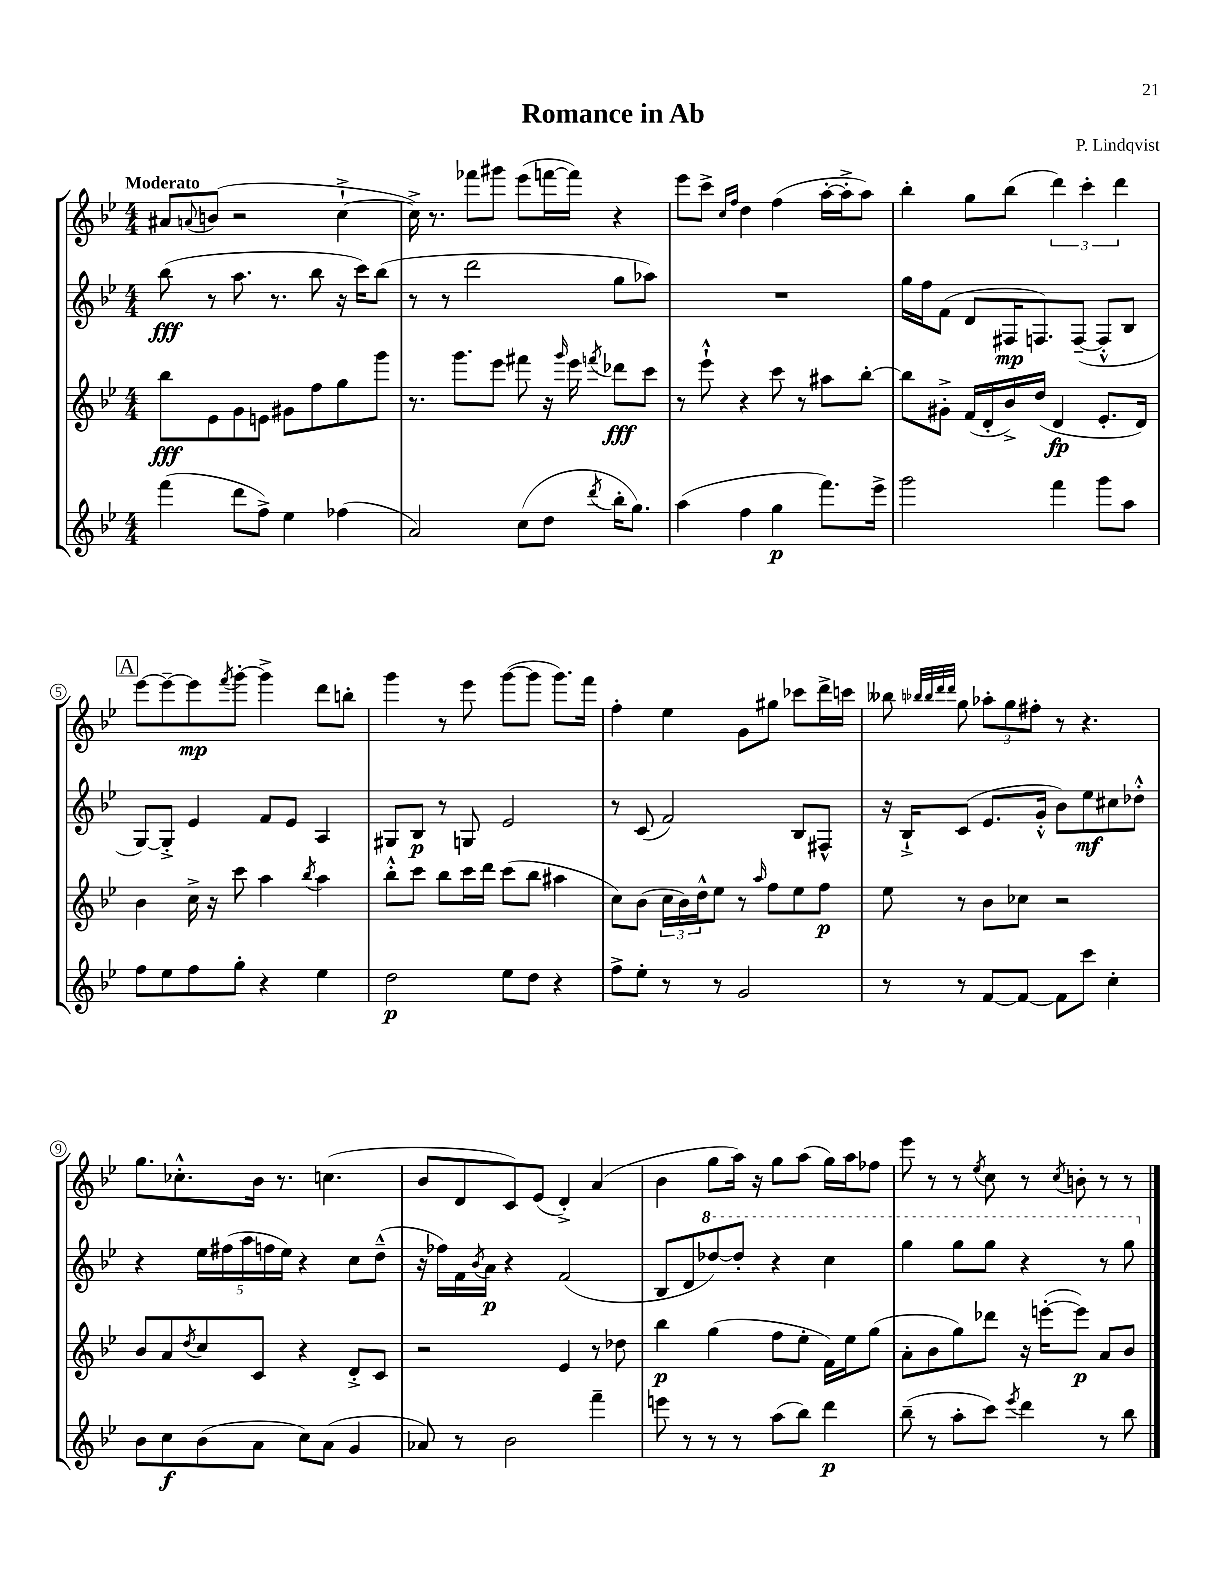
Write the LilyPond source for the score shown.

\header { title = "Romance in Ab" composer = "P. Lindqvist" }
<<
\new StaffGroup <<
\new Staff = "s0" {
    \clef treble \key bes \major \numericTimeSignature \time 4/4 \tempo "Moderato"
    ais'8 \appoggiatura { a'8 } b'8( r2 c''4~-!-> |
    c''16->) r8. fes'''8 gis'''8 ees'''8( f'''16~ f'''16) r4 |
    ees'''8 c'''8-> \grace { c''16 f''16 } d''4 f''4( a''16~-. a''16-.-> a''8) |
    bes''4-. g''8 bes''8( \tuplet 3/2 { d'''4) c'''4-. d'''4 } |
    \mark \markup { \box "A" } ees'''8~ ees'''8~-- ees'''8\mp \acciaccatura { f'''8 } g'''8~-. g'''4-> d'''8 b''8-. |
    g'''4 r8 ees'''8 g'''8~( g'''8 g'''8.) f'''16 |
    f''4-. ees''4 g'8 gis''8 ces'''8 d'''16-> c'''16 |
    beses''8 \grace { bes''32 bes''32 d'''32 d'''32 } g''8 \tuplet 3/2 { aes''8-. g''8 fis''8-. } r8 r4. |
    g''8. ces''8.-.-^ bes'16 r8. c''4.( |
    bes'8 d'8 c'8) ees'8( d'4-.->) a'4( |
    bes'4 g''8 a''16) r16 g''8 a''8( g''16) a''16 fes''8 |
    ees'''8 r8 r8 \acciaccatura { ees''8 } c''8 r8 \acciaccatura { c''8 } b'8-. r8 r8 \bar "|." |
}
\new Staff = "s1" {
    \clef treble \key bes \major \numericTimeSignature \time 4/4
    bes''8\fff( r8 a''8. r8. bes''8 r16 c'''16) bes''8( |
    r8 r8 d'''2 g''8 aes''8) |
    R1 |
    g''16 f''16 f'8( d'8 fis16\mp f8.) f8~--( f8-.-^ bes8 |
    \mark \markup { \box "A" } g8~) g8-.-> ees'4 f'8 ees'8 a4 |
    gis8 bes8\p r8 g8 ees'2 |
    r8 c'8( f'2) bes8 fis8-^ |
    r16 bes16-!-> c'8( ees'8. g'16-.-^ bes'8) ees''8\mf cis''8 des''8-.-^ |
    r4 \tuplet 5/4 { ees''16 fis''16( a''16 f''16 ees''16) } r4 c''8 d''8---^( |
    r16 fes''16) f'16 \acciaccatura { bes'8 } a'16\p r4 f'2( |
    bes8 d'8 \ottava #1 des'''8~) des'''8-. r4 c'''4 |
    g'''4 g'''8 g'''8 r4 r8 g'''8 \ottava #0 \bar "|." |
}
\new Staff = "s2" {
    \clef treble \key bes \major \numericTimeSignature \time 4/4
    bes''8\fff ees'8 g'8 e'8 gis'8 f''8 g''8 g'''8 |
    r8. g'''8. ees'''8 fis'''8 r16 \grace { g'''16 } ees'''16 \acciaccatura { f'''8 } des'''8\fff c'''8 |
    r8 ees'''8-!-^ r4 c'''8 r8 ais''8 bes''8~-. |
    bes''8 gis'8-.-> f'16( d'16-. bes'16->) d''16( d'4\fp ees'8.-. d'16) |
    \mark \markup { \box "A" } bes'4 c''16-> r16 c'''8 a''4 \acciaccatura { bes''8 } a''4 |
    bes''8-.-^ c'''8 bes''8 c'''16 d'''16 c'''8( bes''8 ais''4 |
    c''8) bes'8( \tuplet 3/2 { c''16 bes'16) d''16-^ } ees''8 r8 \grace { a''16 } f''8 ees''8 f''8\p |
    ees''8 r8 bes'8 ces''8 r2 |
    bes'8 a'8 \acciaccatura { d''8 } c''8 c'8 r4 d'8-.-> c'8 |
    r2 ees'4 r8 des''8 |
    bes''4\p g''4( f''8 ees''8-. f'16) ees''16 g''8( |
    a'8-. bes'8 g''8) des'''8 r16 e'''16~-.( e'''8\p) a'8 bes'8 \bar "|." |
}
\new Staff = "s3" {
    \clef treble \key bes \major \numericTimeSignature \time 4/4
    f'''4( d'''8 f''8->) ees''4 fes''4( |
    a'2) c''8( d''8 \acciaccatura { d'''8 } bes''16-. g''8.) |
    a''4( f''4 g''4\p f'''8.) ees'''16-> |
    g'''2 f'''4 g'''8 a''8 |
    \mark \markup { \box "A" } f''8 ees''8 f''8 g''8-. r4 ees''4 |
    d''2\p ees''8 d''8 r4 |
    f''8-> ees''8-. r8 r8 g'2 |
    r8 r8 f'8~ f'8~ f'8 c'''8 c''4-. |
    bes'8 c''8\f bes'8( a'8 c''8) a'8( g'4 |
    aes'8) r8 bes'2 f'''4-- |
    e'''8 r8 r8 r8 a''8( bes''8) d'''4\p |
    bes''8--( r8 a''8-. c'''8) \acciaccatura { ees'''8 } d'''4 r8 bes''8 \bar "|." |
}
>>
>>
\layout { \context { \Score \override BarNumber.stencil = #(make-stencil-circler 0.1 0.3 ly:text-interface::print) } }
